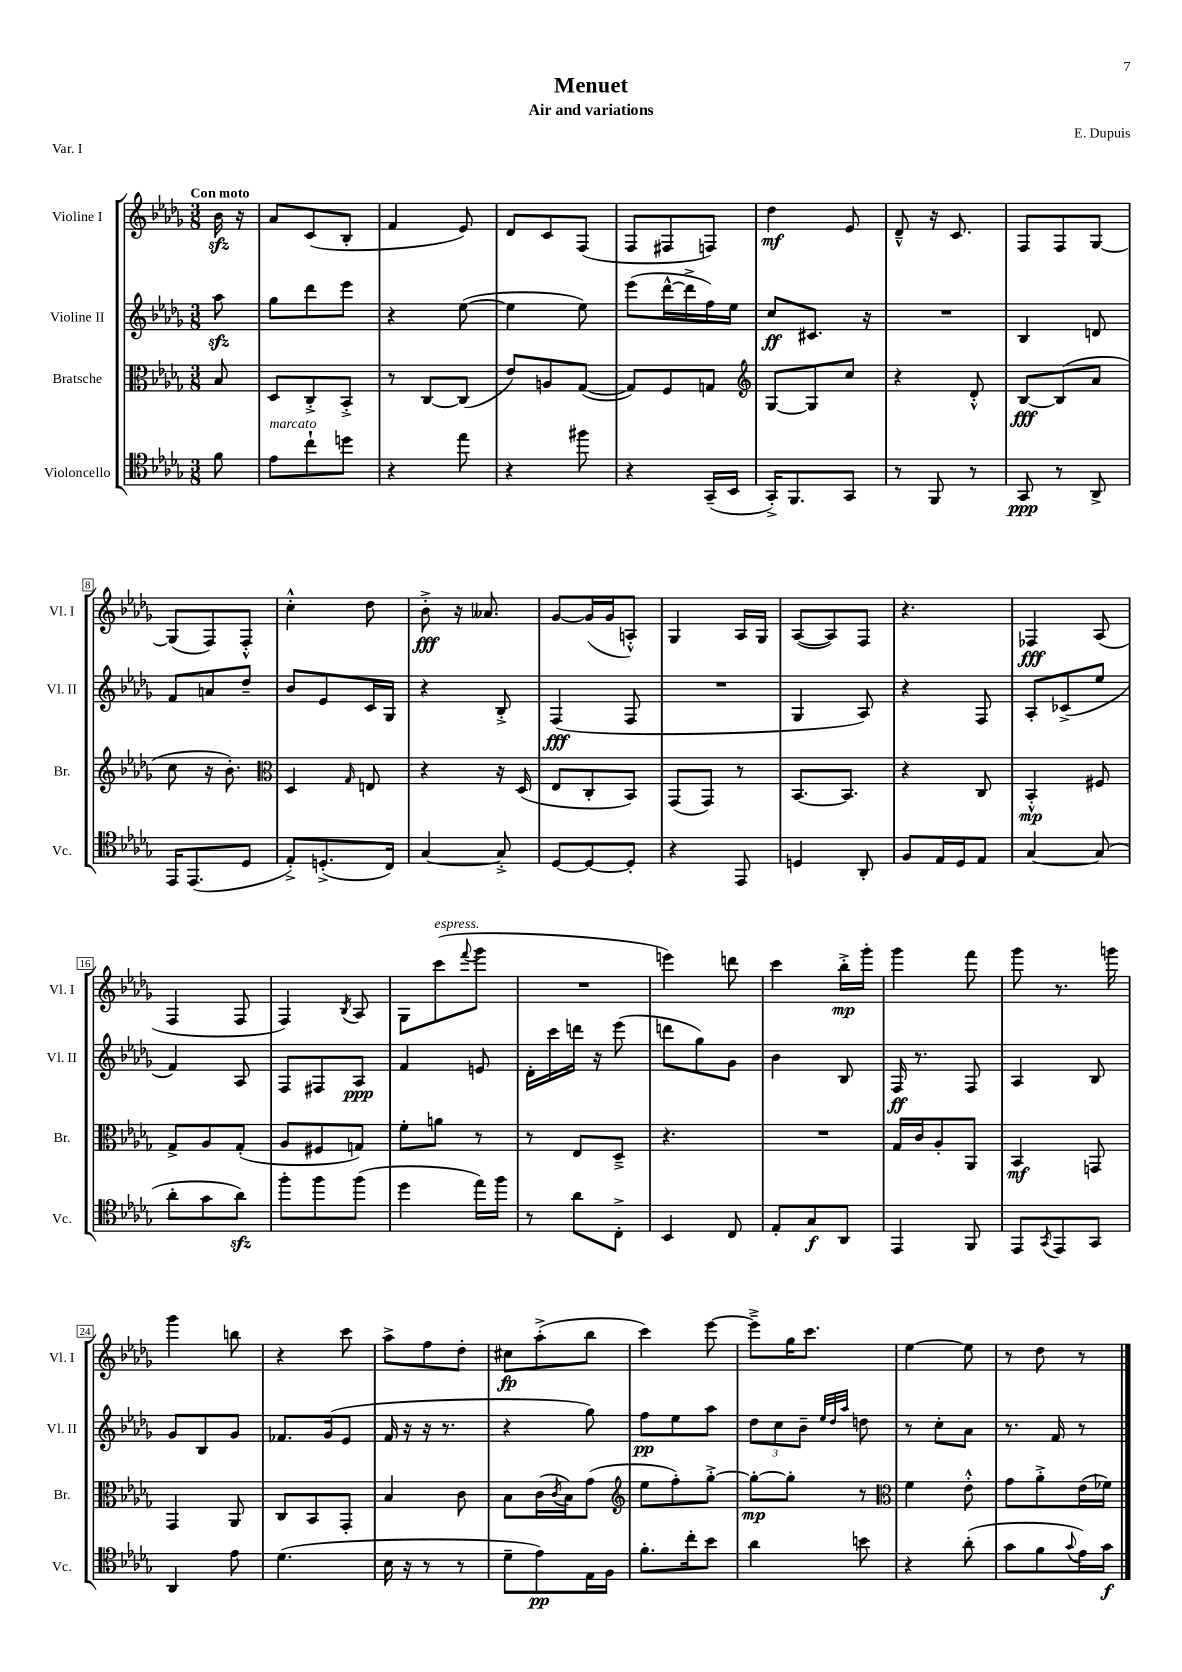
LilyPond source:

\header { title = "Menuet" composer = "E. Dupuis" subtitle = "Air and variations" piece = "Var. I" }
<<
\new StaffGroup <<
\new Staff = "s0" \with { instrumentName = "Violine I" shortInstrumentName = "Vl. I" } {
    \clef treble \key des \major \numericTimeSignature \time 3/8 \partial 8 \tempo "Con moto"
    bes'16\sfz r16 |
    aes'8 c'8( bes8-. |
    f'4 ees'8) |
    des'8 c'8 f8( |
    f8 fis8 f8) |
    des''4\mf ees'8 |
    des'8---^ r16 c'8. |
    f8 f8 ges8~ |
    ges8( f8) f8-.-^ |
    c''4-.-^ des''8 |
    bes'8-.->\fff r16 aeses'8. |
    ges'8~ ges'16( ges'16 a8-.-^) |
    ges4 aes16 ges16 |
    aes8~( aes8) f8 |
    r4. |
    fes4\fff aes8( |
    f4 f8 |
    f4) \acciaccatura { bes8 } aes8 |
    ges8 c'''8^\markup { \italic "espress." }( \appoggiatura { f'''8 } ges'''8 |
    R4. |
    e'''4) d'''8 |
    c'''4 bes''16-.->\mp ges'''16-. |
    ges'''4 f'''8 |
    ges'''8 r8. g'''16 |
    ges'''4 b''8 |
    r4 c'''8 |
    aes''8-> f''8 des''8-. |
    cis''8\fp aes''8-.->( bes''8 |
    c'''4) ees'''8~ |
    ees'''8---> ges''16 c'''8. |
    ees''4~ ees''8 |
    r8 des''8 r8 \bar "|." |
}
\new Staff = "s1" \with { instrumentName = "Violine II" shortInstrumentName = "Vl. II" } {
    \clef treble \key des \major \numericTimeSignature \time 3/8 \partial 8
    aes''8\sfz |
    ges''8 des'''8 ees'''8 |
    r4 ees''8~( |
    ees''4 ees''8) |
    ees'''8( des'''16~-^ des'''16-> f''16) ees''16 |
    c''8\ff cis'8. r16 |
    R4. |
    bes4 d'8 |
    f'8 a'8 des''8-- |
    bes'8 ees'8 c'16 ges16 |
    r4 bes8-.-> |
    f4\fff( f8 |
    R4. |
    ges4 aes8) |
    r4 f8 |
    aes8-. ces'8->( ees''8 |
    f'4) aes8 |
    f8 fis8 aes8\ppp |
    f'4 e'8 |
    des'16-. c'''16 d'''16 r16 ees'''8( |
    d'''8 ges''8) ges'8 |
    bes'4 bes8 |
    f16\ff r8. f8 |
    aes4 bes8 |
    ges'8 bes8 ges'8 |
    fes'8. ges'16( ees'8 |
    f'16 r16 r16 r8. |
    r4 ges''8) |
    f''8\pp ees''8 aes''8 |
    \tuplet 3/2 { des''8 c''8 bes'8-- } \grace { ees''32 des''32 aes''32 } d''8 |
    r8 c''8-. aes'8 |
    r8. f'16 r8 \bar "|." |
}
\new Staff = "s2" \with { instrumentName = "Bratsche" shortInstrumentName = "Br." } {
    \clef alto \key des \major \numericTimeSignature \time 3/8 \partial 8
    bes8 |
    des8 c8-.-> bes,8-.-> |
    r8 c8~ c8( |
    ees'8) a8 ges8~( |
    ges8) f8 g8 |
    \clef treble ges8~ ges8 c''8 |
    r4 des'8-.-^ |
    bes8~\fff bes8( aes'8 |
    c''8 r16 bes'8.-.) |
    \clef alto des4 \grace { ges16 } e8 |
    r4 r16 des16( |
    ees8 c8-. bes,8) |
    ges,8( ges,8) r8 |
    bes,8.~ bes,8. |
    r4 c8 |
    bes,4-.-^\mp fis8 |
    ges8-> aes8 ges8-.( |
    aes8 fis8 g8) |
    f'8-. a'8 r8 |
    r8 ees8 des8---> |
    r4. |
    R4. |
    ges16 c'16 aes8-. aes,8 |
    bes,4\mf g,8 |
    ges,4 aes,8 |
    c8 bes,8 ges,8-. |
    bes4 c'8 |
    bes8 c'16( \acciaccatura { c'8 } bes16) ges'8( |
    \clef treble ees''8 f''8-.) ges''8~-.-> |
    ges''8~-.\mp ges''8-. r8 |
    \clef alto f'4 ees'8-.-^ |
    ges'8 aes'8-.-> ees'16( fes'16) \bar "|." |
}
\new Staff = "s3" \with { instrumentName = "Violoncello" shortInstrumentName = "Vc." } {
    \clef tenor \key des \major \numericTimeSignature \time 3/8 \partial 8
    f'8 |
    ees'8^\markup { \italic "marcato" } c''8-! d''8 |
    r4 ees''8 |
    r4 fis''8 |
    r4 ges,16--( bes,16 |
    ges,16-.->) f,8. ges,8 |
    r8 f,8 r8 |
    ges,8\ppp r8 aes,8-> |
    ees,16 ees,8.( des8 |
    ees8-.->) d8.-.->( c16) |
    ges4~ ges8-.-> |
    des8~ des8~ des8-. |
    r4 ees,8 |
    d4 aes,8-. |
    f8 ees16 des16 ees8 |
    ges4~ ges8( |
    aes'8-. ges'8 aes'8\sfz) |
    f''8-. f''8 f''8( |
    des''4 ees''16) f''16 |
    r8 aes'8 c8-.-> |
    bes,4 c8 |
    ees8-. ges8\f aes,8 |
    ees,4 f,8 |
    ees,8 \acciaccatura { ges,8 } ees,8 ges,8 |
    aes,4 ees'8 |
    des'4.( |
    bes16 r16 r8 r8 |
    des'8-- ees'8\pp) ees16 f16 |
    f'8.-. c''16-. bes'8 |
    aes'4 b'8 |
    r4 aes'8-.( |
    ges'8 f'8 \appoggiatura { ges'8 } ees'16) ges'16\f \bar "|." |
}
>>
>>
\layout { \context { \Score \override BarNumber.stencil = #(make-stencil-boxer 0.1 0.3 ly:text-interface::print) } }
